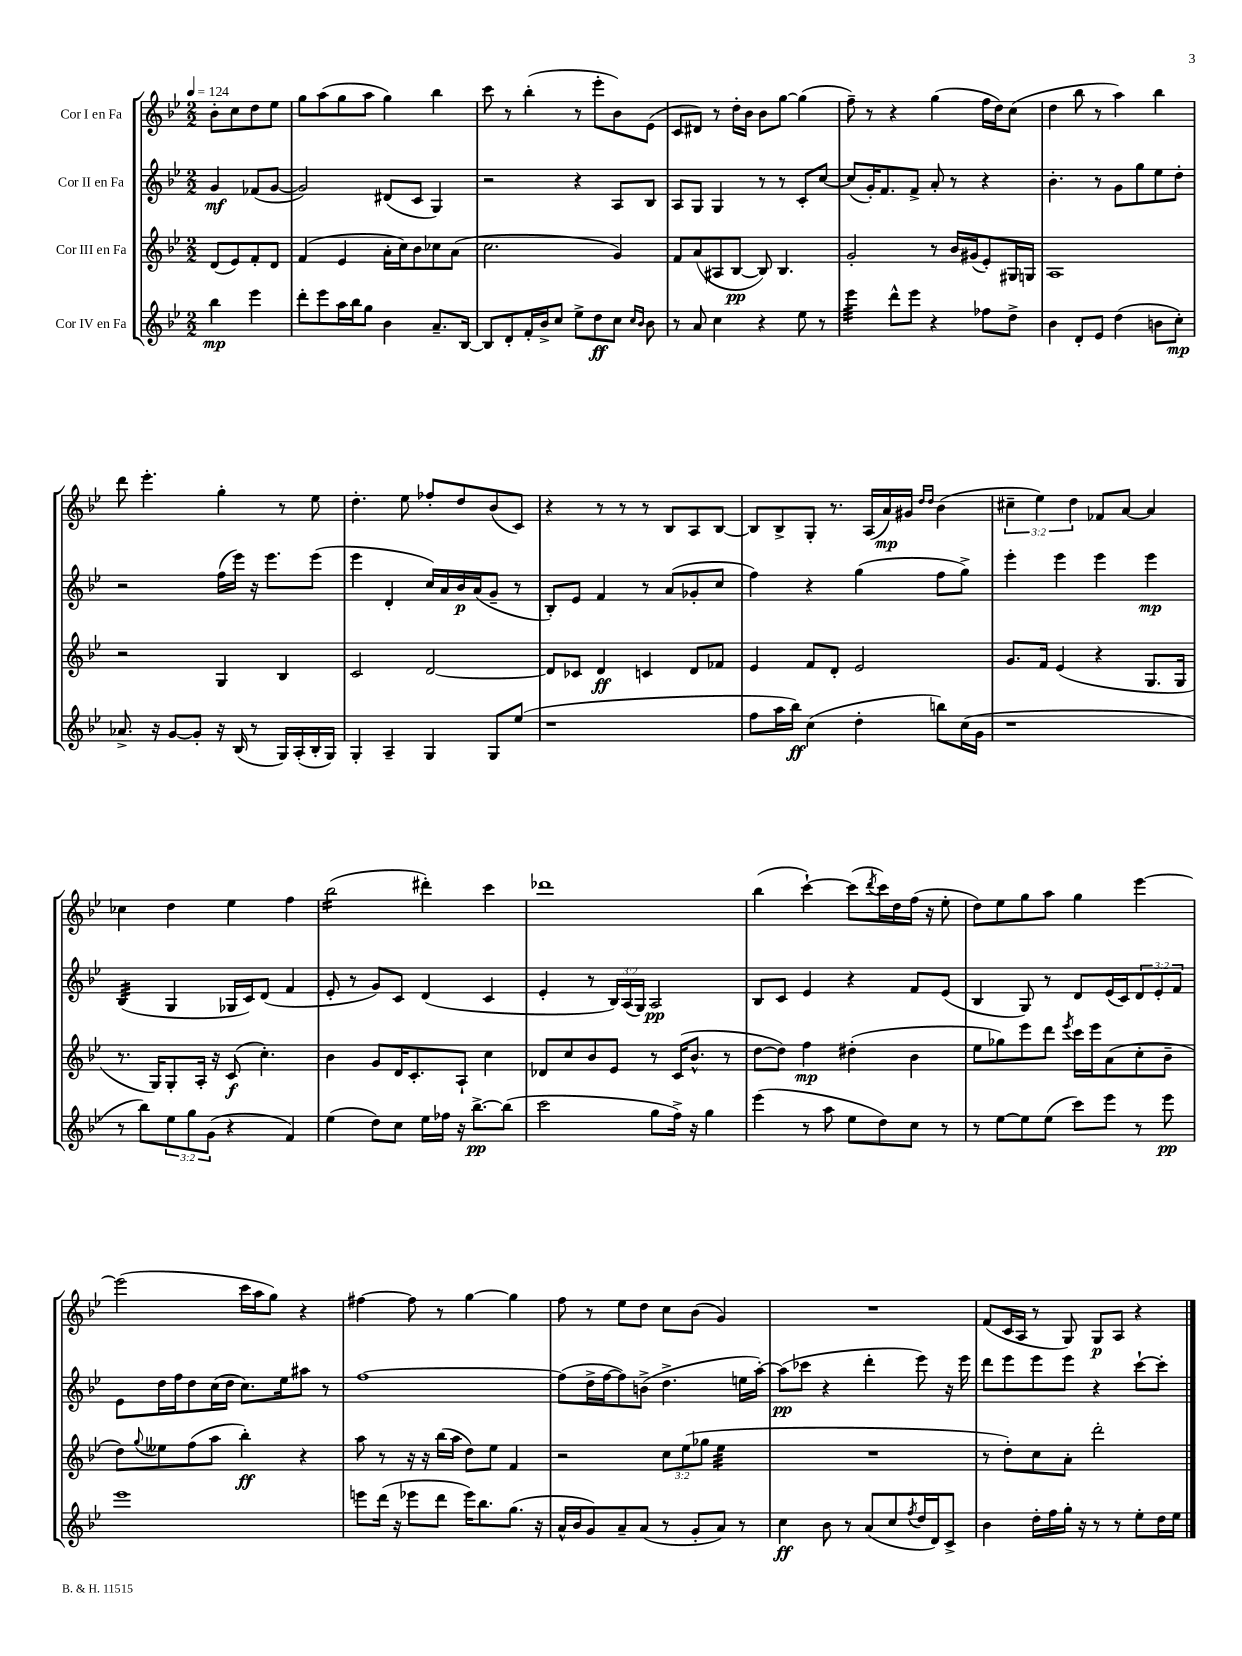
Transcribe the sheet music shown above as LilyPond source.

<<
\new StaffGroup <<
\new Staff = "s0" \with { instrumentName = "Cor I en Fa" } {
    \clef treble \key bes \major \numericTimeSignature \time 2/2 \override Staff.TupletNumber.text = #tuplet-number::calc-fraction-text \partial 2 \tempo 4 = 124
    bes'8-. c''8 d''8 ees''8 |
    g''8 a''8( g''8 a''8 g''4) bes''4 |
    c'''8 r8 bes''4-.( r8 ees'''8-. bes'8) ees'8( |
    c'8 dis'8) r8 d''16-. bes'16 bes'8 g''8~ g''4( |
    f''8--) r8 r4 g''4( f''16 d''16) c''8( |
    d''4 bes''8 r8 a''4) bes''4 |
    d'''8 ees'''4.-. g''4-. r8 ees''8 |
    d''4.-. ees''8 fes''8-. d''8 bes'8( c'8) |
    r4 r8 r8 r8 bes8 a8 bes8~ |
    bes8 bes8-> g8-. r8. a16( a'16\mp) gis'16 \grace { d''16 d''16 } bes'4( |
    \tuplet 3/2 { cis''4-- ees''4) d''4 } fes'8 a'8~ a'4 |
    ces''4 d''4 ees''4 f''4 |
    bes''2:16( dis'''4-.) c'''4 |
    des'''1 |
    bes''4( c'''4~-!) c'''8( \acciaccatura { d'''8 } c'''16) d''16 f''16( r16 ees''8-. |
    d''8) ees''8 g''8 a''8 g''4 ees'''4~ |
    ees'''2( c'''16 a''16 g''8) r4 |
    fis''4~ fis''8 r8 g''4~ g''4 |
    f''8 r8 ees''8 d''8 c''8 bes'8( g'4) |
    R1 |
    f'8( c'16 a16 r8 g8) g8\p a8 r4 \bar "|." |
}
\new Staff = "s1" \with { instrumentName = "Cor II en Fa" } {
    \clef treble \key bes \major \numericTimeSignature \time 2/2 \override Staff.TupletNumber.text = #tuplet-number::calc-fraction-text \partial 2
    g'4\mf fes'8( g'8~ |
    g'2) dis'8( c'8 g4) |
    r2 r4 a8 bes8 |
    a8 g8 g4 r8 r8 c'8-. c''8~ |
    c''8( g'16-.) f'8. f'8-> a'8-. r8 r4 |
    bes'4.-. r8 g'8 g''8 ees''8 d''8-. |
    r2 f''16( ees'''16) r16 ees'''8. ees'''8( |
    ees'''4 d'4-. c''16) a'16 bes'16\p a'16( g'8-- r8 |
    bes8-.) ees'8 f'4 r8 a'8( ges'8-. c''8 |
    f''4) r4 g''4( f''8 g''8->) |
    ees'''4-. ees'''4 ees'''4 ees'''4\mp |
    bes4:32( g4 ges16 c'16) d'8( f'4 |
    ees'8-. r8 g'8) c'8 d'4( c'4 |
    ees'4-. r8 \tuplet 3/2 { bes16) a16( g16) } a2\pp |
    bes8 c'8 ees'4 r4 f'8 ees'8( |
    bes4 g8) r8 d'8 ees'16( c'16) \tuplet 3/2 { d'8 ees'8-. f'8 } |
    ees'8 d''16 f''16 d''8 c''16( d''16 c''8.) ees''16 ais''8 r8 |
    f''1~ |
    f''8( d''16-> f''16~ f''8) b'8->( d''4.-> e''16 a''16~-.) |
    a''8\pp( ces'''8 r4 d'''4-. ees'''8) r16 ees'''16 |
    d'''8 ees'''8 ees'''8 ees'''8 r4 c'''8~-! c'''8-. \bar "|." |
}
\new Staff = "s2" \with { instrumentName = "Cor III en Fa" } {
    \clef treble \key bes \major \numericTimeSignature \time 2/2 \override Staff.TupletNumber.text = #tuplet-number::calc-fraction-text \partial 2
    d'8( ees'8) f'8-. d'8 |
    f'4( ees'4 a'16-. c''16) bes'8 ces''8 a'8( |
    c''2. g'4) |
    f'8 a'8( ais8 bes8~\pp bes8) bes4. |
    g'2-. r8 bes'16 gis'16( ees'8-.) gis16 g16 |
    a1 |
    r2 g4 bes4 |
    c'2 d'2~ |
    d'8 ces'8 d'4\ff c'4 d'8 fes'8 |
    ees'4 f'8 d'8-. ees'2 |
    g'8. f'16 ees'4( r4 g8. g16 |
    r8. g16) g8-. a16-. r16 c'8\f( c''4.-.) |
    bes'4 g'8 d'16 c'8.-. a8-! c''4 |
    des'8 c''8 bes'8 ees'8 r8 c'16( bes'8.-^ r8 |
    d''8~ d''8) f''4\mp dis''4-.( bes'4 |
    ees''8 ges''8) ees'''8 d'''8 \acciaccatura { ees'''8 } c'''16 ees'''16 a'8( c''8-. bes'8-- |
    d''8) \appoggiatura { g''8 } eeses''8 f''8( a''8 bes''4-.\ff) r4 |
    a''8 r8 r16 r16 bes''16( a''16 d''8) ees''8 f'4 |
    r2 \tuplet 3/2 { c''8 ees''8( ges''8 } ees''4:32 |
    R1 |
    r8 d''8-.) c''8 a'8-. d'''2-. \bar "|." |
}
\new Staff = "s3" \with { instrumentName = "Cor IV en Fa" } {
    \clef treble \key bes \major \numericTimeSignature \time 2/2 \override Staff.TupletNumber.text = #tuplet-number::calc-fraction-text \partial 2
    bes''4\mp ees'''4 |
    d'''8-. ees'''8 a''16 bes''16 g''8 bes'4 a'8.-- bes16~ |
    bes8 d'8-. f'16-. bes'16-> c''8 ees''8-> d''8\ff c''8 \grace { c''16 bes'16 } bes'8 |
    r8 a'8 c''4 r4 ees''8 r8 |
    ees'''4:32 d'''8-^ ees'''8 r4 fes''8 d''8-> |
    bes'4 d'8-. ees'8 d''4( b'8 c''8-.\mp) |
    aes'8.-> r16 g'8~ g'8-. r16 bes16( r8 g16) a16-.( bes16-. g16) |
    g4-. a4-- g4 g8 ees''8( |
    r1 |
    f''8 a''16 bes''16\ff) c''4( d''4-. b''8) c''16( g'16 |
    r1 |
    r8 bes''8) \tuplet 3/2 { ees''8 g''8 g'8( } r4 f'4) |
    ees''4( d''8) c''8 ees''16 fes''16 r16 bes''8.~->\pp bes''8( |
    c'''2 g''8 f''16->) r16 g''4 |
    ees'''4( r8 a''8 ees''8 d''8) c''8 r8 |
    r8 ees''8~ ees''8 ees''8( c'''8) ees'''8 r8 ees'''8\pp |
    ees'''1 |
    e'''8 d'''16( r16 ees'''8 d'''8 ees'''16) bes''8. g''8.( r16 |
    a'16-^ bes'16 g'8) a'8-- a'8( r8 g'8-. a'8) r8 |
    c''4\ff bes'8 r8 a'8( c''8 \acciaccatura { f''8 } d''16 d'16) c'8-> |
    bes'4 d''16-. f''16 g''16-. r16 r8 r8 ees''8-. d''16 ees''16 \bar "|." |
}
>>
>>
\layout { \context { \Score \remove "Bar_number_engraver" } }
